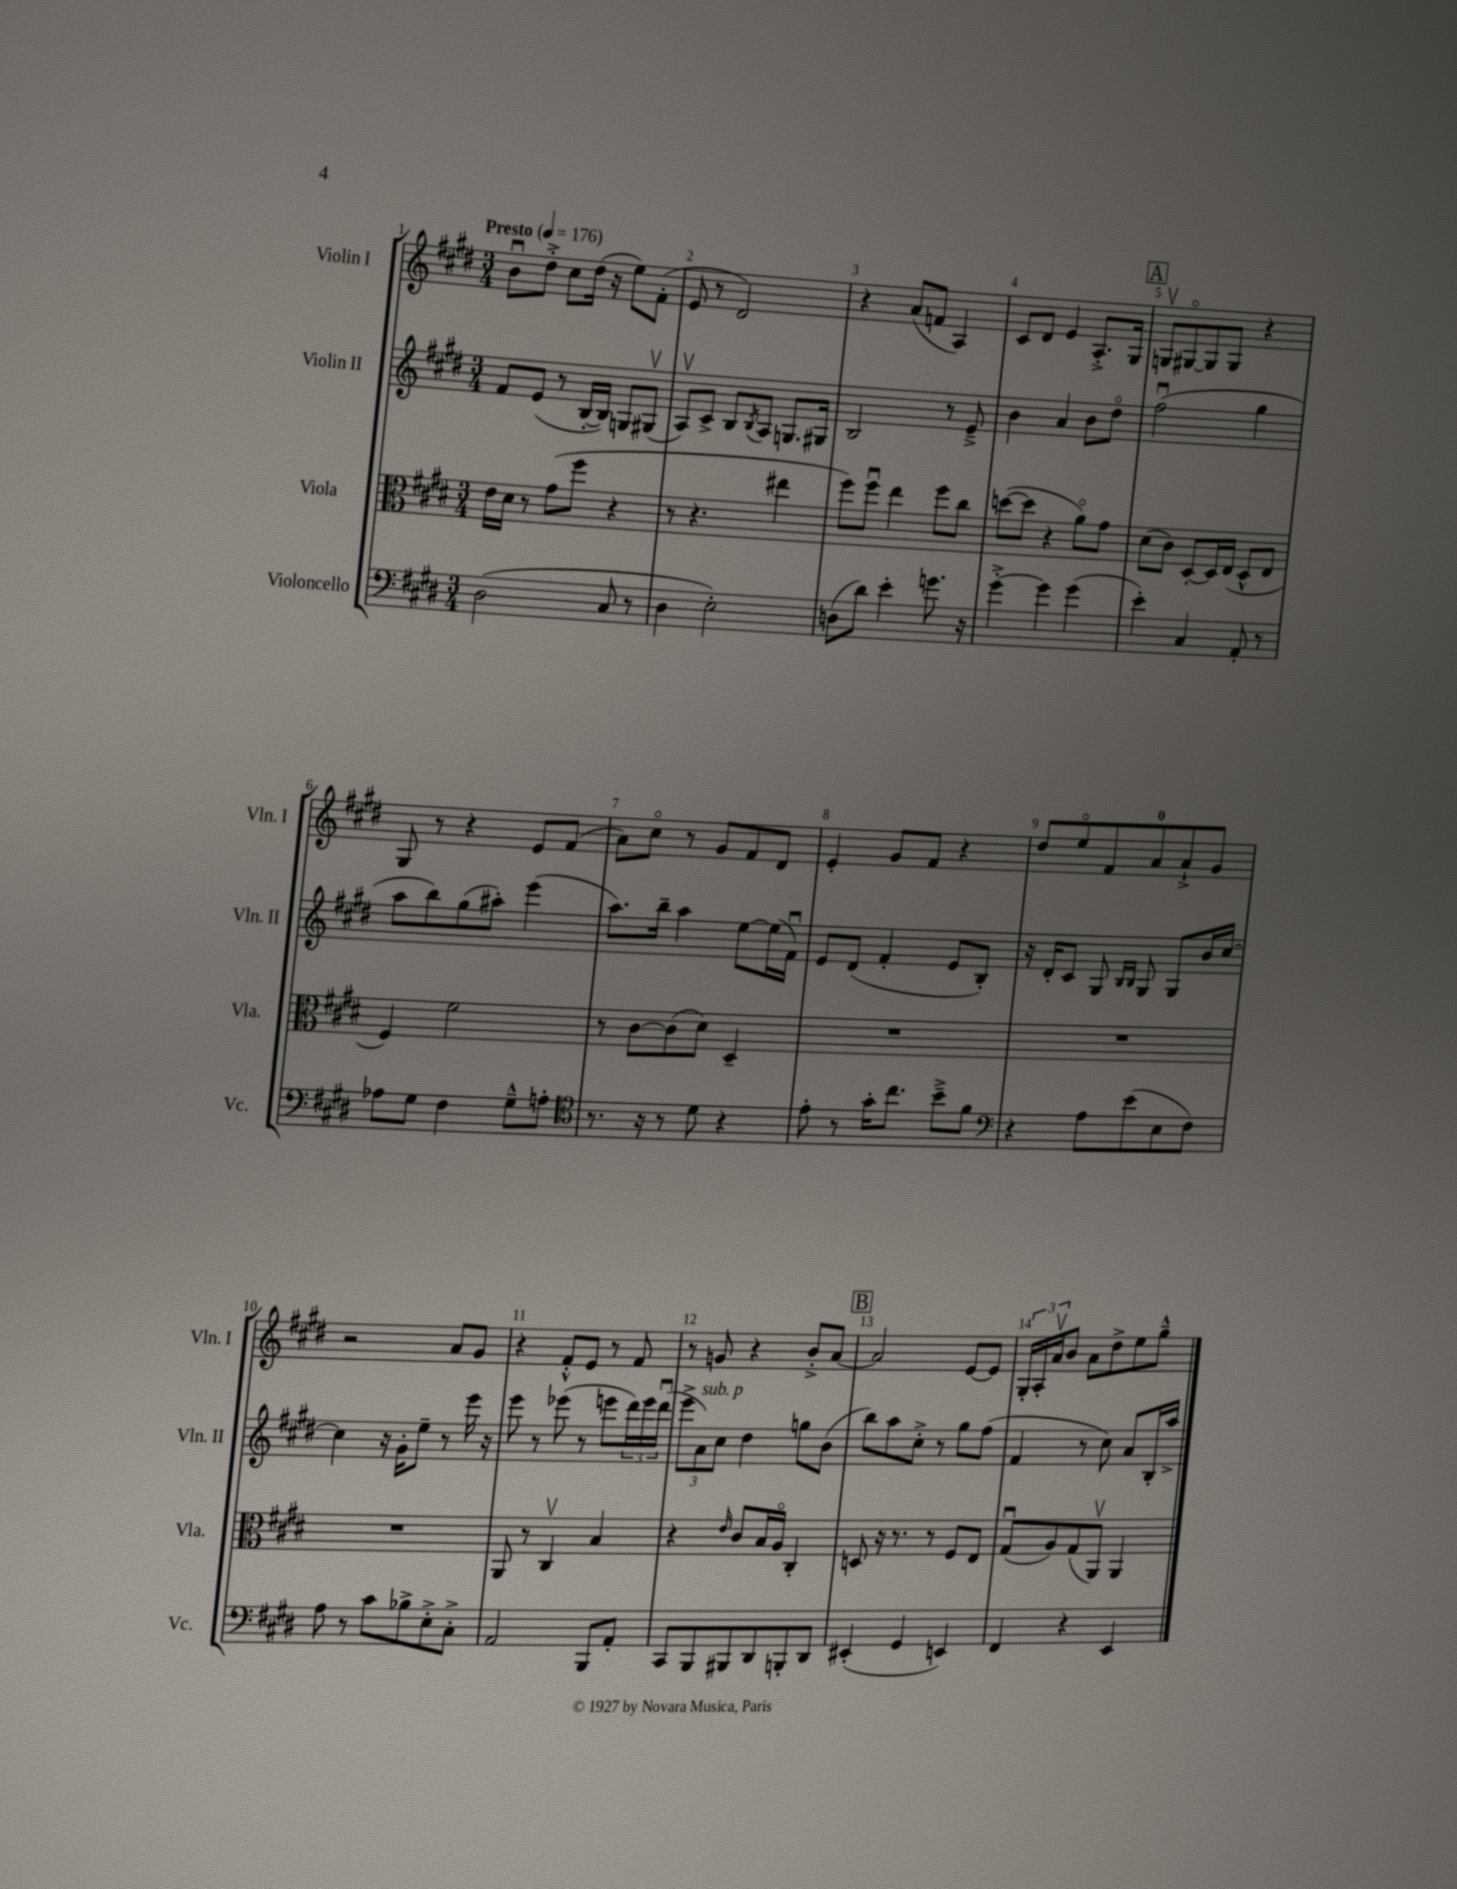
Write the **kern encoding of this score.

**kern	**kern	**kern	**kern
*part4	*part3	*part2	*part1
*staff4	*staff3	*staff2	*staff1
*I"Violoncello	*I"Viola	*I"Violin II	*I"Violin I
*I'Vc.	*I'Vla.	*I'Vln. II	*I'Vln. I
*clefF4	*clefC3	*clefG2	*clefG2
*k[f#c#g#d#]	*k[f#c#g#d#]	*k[f#c#g#d#]	*k[f#c#g#d#]
*M3/4	*M3/4	*M3/4	*M3/4
*MM176	*MM176	*MM176	*MM176
=1	=1	=1	=1
!	!	!	!LO:TX:a:B:t=Presto
(2D#\	16e\LL	8f#/L	8bu\L
.	16d#\JJ	.	.
.	8r	(8e/J	8dd#'^\J
.	(8g#\L	8r	8cc#\L
.	8ff#\J	[16B'/LL	(16dd#\Jk
.	.	16B/JJ])	16r
8C#/	4r	8Gn/L	8ee\L)
8r	.	(8G#Xv/J	(8f#'\J
=2	=2	=2	=2
4D#\	8r	8Av/L)	8e/
.	4.r	8c#^/J	8r
2E'\)	.	8B/L	2d#/)
.	.	8qB/	.
.	.	8A/J	.
.	4ee#X\	8.Gn/L	.
.	.	16G#X/Jk	.
=3	=3	=3	=3
(8Dn\L	8ff#\L)	2B/	4r
8d#\J)	8ff#u\J	.	.
4e'\	4ee\	.	(8a/L
.	.	.	8fn/J
8.gn\	8ff#\L	8r	4A/)
.	8cc#\J	8e~^/	.
16r	.	.	.
=4	=4	=4	=4
[4g#'^\	([8ddn\L	4b\	8c#/L
.	8dd\J]	.	8d#/J
4g#\]	4r	4a/	4e/
(4g#\	8a\L)	8b\L	8.A'^/L
.	8g#\J	8dd#\J	.
.	.	.	16G#/Jk
!!LO:REH:place=s1:t=A
=5	=5	=5	=5
4e'\)	(8d#\L	(2ff#u\	8Gnv/L
.	8c#\J)	.	[8G#X/
4C#/	[8D#'/L	.	8G#/]
.	16D#/L]	.	8G#/J
.	(16E/JJ	.	.
8AA'/	8D#^^/L	4gg#\	4r
8r	8E/J	.	.
!!LO:LB:g=z
=6	=6	=6	=6
8A-X\L	4F#/)	8aa\L	8G#/
8G#\J	.	8bb\)	8r
4F#\	2f#\	(8gg#\	4r
.	.	8aa#X'\J)	.
8G#~^^\L	.	(4eee\	8e/L
8An'\J	.	.	(8f#/J
=7	=7	=7	=7
*clefC4	*	*	*
8.r	8r	8.aa\L)	8a\L)
.	[8c#\L	.	8cc#\J
16r	.	16bb~\Jk	.
8r	(8c#\]	4aa\	8r
8d#\	8d#\J)	.	8g#/L
4r	4D#~/	[8ee\L	8f#/
.	.	(16ee\L]	8d#/J
.	.	16f#u\JJ)	.
=8	=8	=8	=8
8e'\	2.r	8e/L	4e'/
8r	.	(8d#/J	.
16g#'\KL	.	4f#'/	8g#/L
8.cc#\J	.	.	.
.	.	.	8f#/J
8b~^\L	.	8e/L	4r
8f#\J	.	8B'/J)	.
=9	=9	=9	=9
*clefF4	*	*	*
4r	2.r	16r	8dd#/L
.	.	16d#'/KL	.
.	.	8c#/J	8ee/
8A\L	.	8G#/	8f#/
.	.	16qqB/LL	.
.	.	16qqB/JJ	.
(8e\	.	8G#/	8a/
8E\	.	8G#/L	8a`^/
8F#\J)	.	16b/L	8g#/J
.	.	[16cc#/JJ	.
!!LO:LB:g=z
=10	=10	=10	=10
8A\	2.r	4cc#\]	2r
8r	.	.	.
8c#\L	.	16r	.
.	.	16g#'\KL	.
8B-X^\	.	8ee~\J	.
8E'^\	.	8r	8a/L
8C#'^\J	.	16eee\	8g#/J
.	.	16r	.
=11	=11	=11	=11
2AA/	8AA/	8eee\	4r
.	8r	8r	.
.	4C#v/	(8eee-X\	8f#'^^/L
.	.	8r	8e/J
8BBB/L	4B/	8eeen\L	8r
8AA'/J	.	24ddd#\L)	8f#/
.	.	24eee\	.
.	.	(24ddd#u\JJ	.
=12	=12	=12	=12
8CC#/L	4r	12eee^\L	8r
!	!	!LO:TX:a:i:t=sub. p	!
.	.	12a\)	.
8BBB/	.	.	8gn/
.	.	12cc#\J	.
.	16qqe/	.	.
8BBB#X/	8c#/L	4dd#\	4r
8DD#/	16B/L	.	.
.	16A/JJ	.	.
8BBBn'/	4C#'/	8ggn\L	8b'^/L
8DD#/J	.	(8b\J	[8a/J
!!LO:REH:place=s1:t=B
=13	=13	=13	=13
(4EE#X'/	8Dn/	8bb\L)	2a/]
.	16r	8aa\	.
.	8.r	.	.
4GG#/	.	8cc#'^\J	.
.	8r	8r	.
4EEn/)	8F#/L	8gg#\L	[8e/L
.	8E/J	(8ff#\J	8e/J]
=14	=14	=14	=14
4FF#/	(8G#u/L	4f#/	24G#'/LL
.	.	.	24A'/
.	.	.	24av/J
.	8A/)	.	8b/J
4r	(8G#/	8r	8a\L
.	8AAv/J)	8cc#\)	8dd#^\
4EE/	4AA/	8a/L	8ee\
.	.	16B'/L	8gg#~^^\J
.	.	16aa^/JJ	.
==	==	==	==
*-	*-	*-	*-
